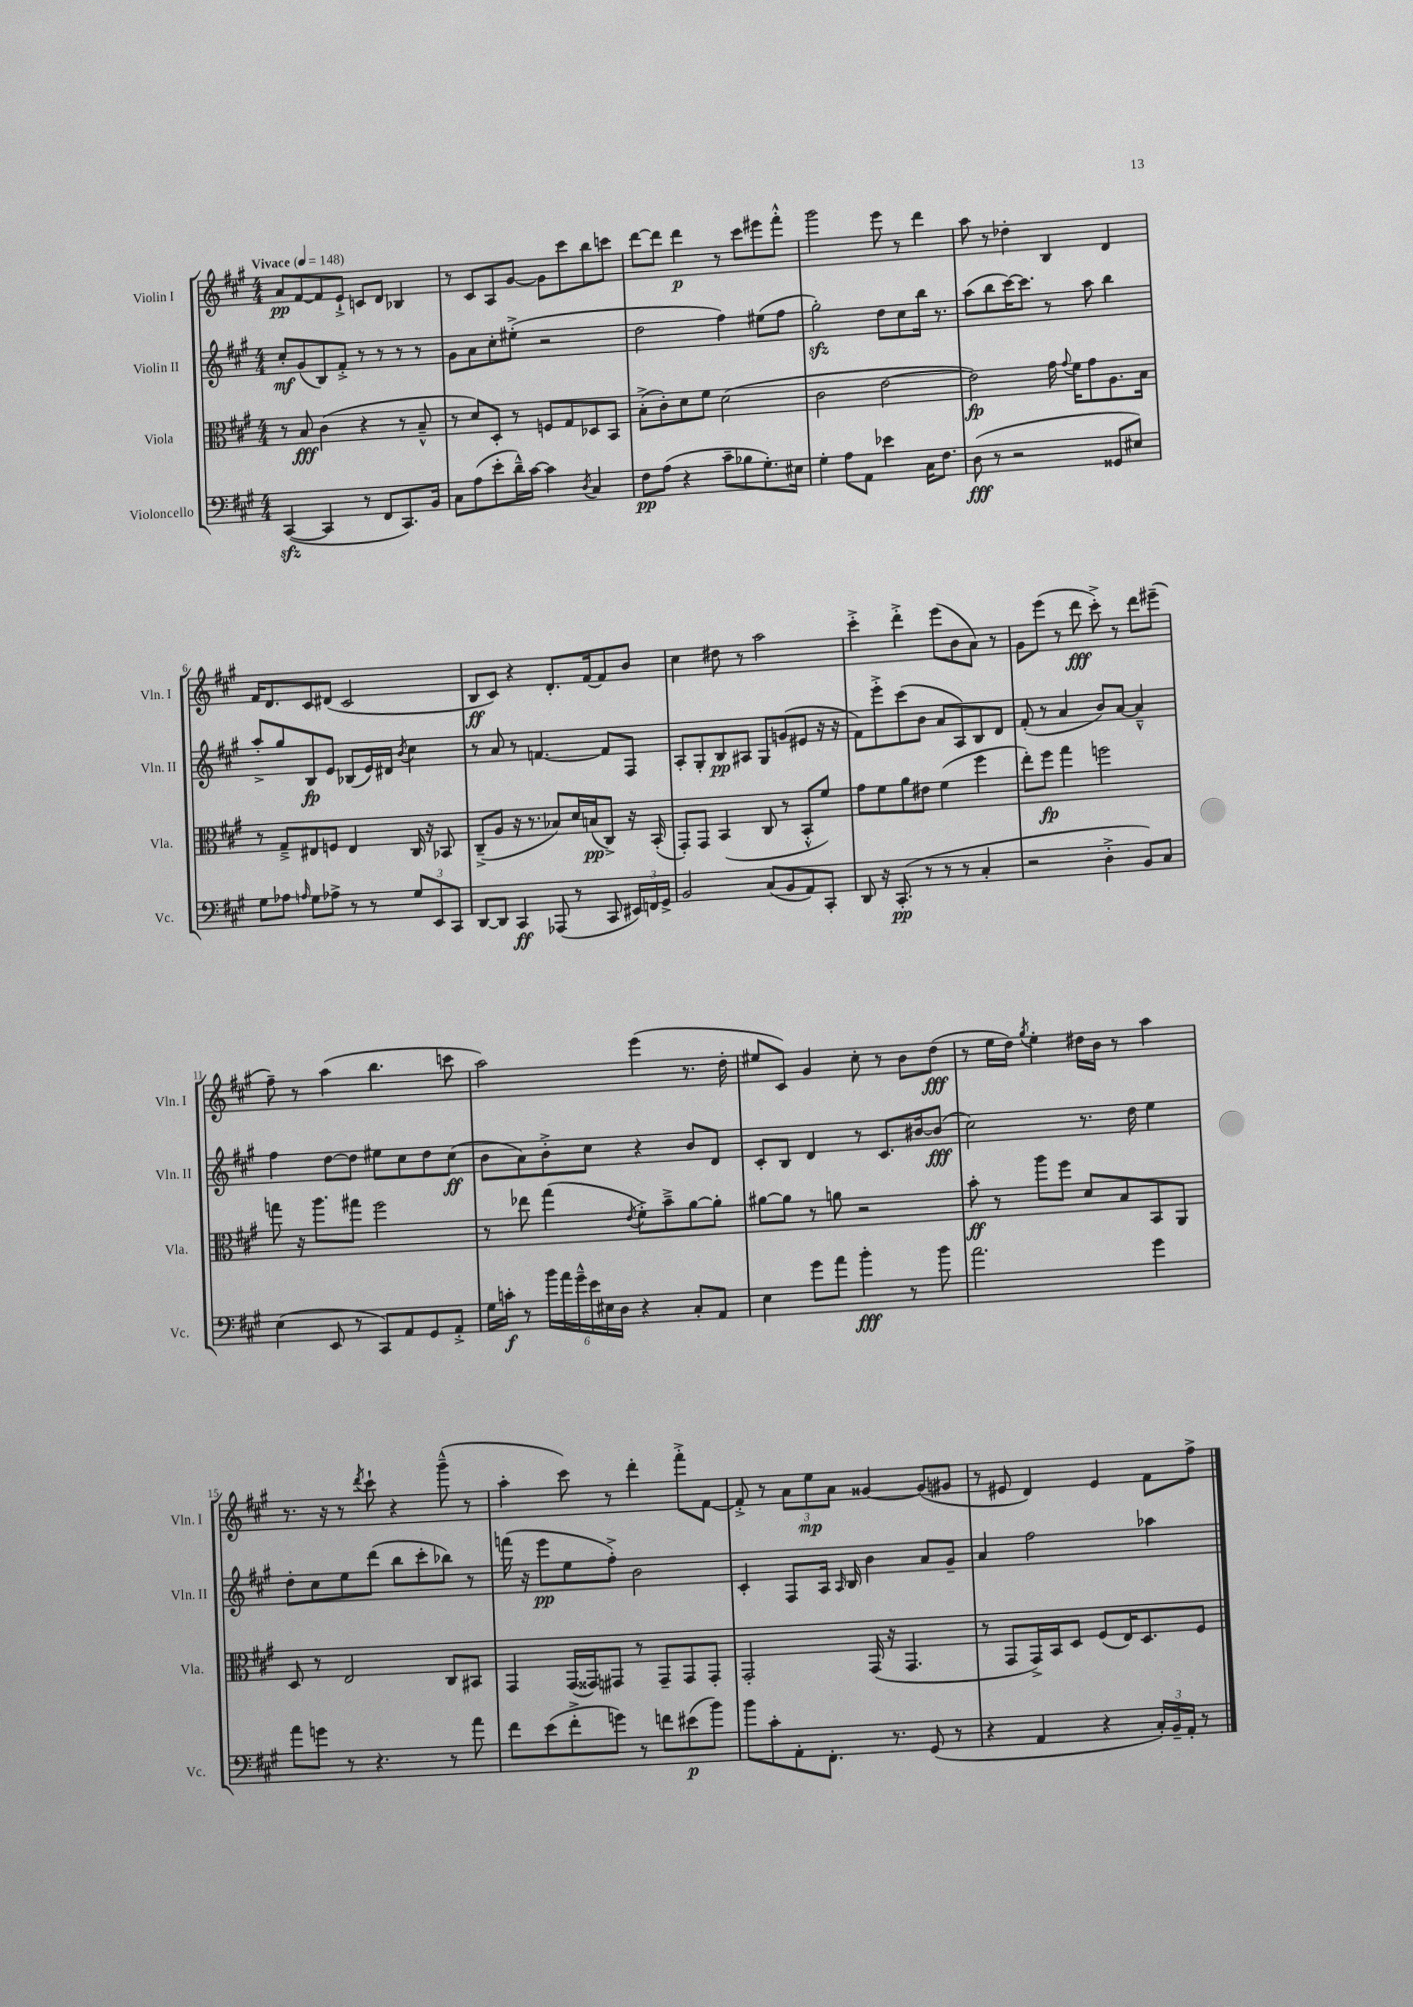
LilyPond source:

<<
\new StaffGroup <<
\new Staff = "s0" \with { instrumentName = "Violin I" shortInstrumentName = "Vln. I" } {
    \clef treble \key a \major \numericTimeSignature \time 4/4 \tempo "Vivace" 4 = 148
    \autoBeamOff a'8[\pp fis'8~ fis'8 e'8]-!-> c'8[ d'8] bes4 |
    r8 cis'8[ a8 gis'8]~ gis'8[ cis'''8 b''8 c'''8] |
    d'''8[~ d'''8] d'''4\p r8 cis'''8[ eis'''8 fis'''8]-.-^ |
    gis'''2 e'''8 r8 d'''4 |
    a''8 r8 des''4-. b4 d'4 |
    fis'16[ d'8. cis'8 dis'8]( cis'2 |
    b8[\ff cis'8]) r4 d'8.[-. fis'16~ fis'8 b'8] |
    cis''4 dis''8 r8 a''2 |
    cis'''4-.-> d'''4-.-> e'''8[( b'8 a'8]) r8 |
    gis'8[ e'''8]( r8 d'''8\fff cis'''8-.->) r8 d'''8[ eis'''8]--( |
    fis''8--) r8 a''4( b''4. c'''8 |
    a''2) e'''4( r8. d''16-. |
    eis''8[ cis'8]) gis'4 cis''8-. r8 b'8[ d''8]\fff( |
    r8 e''16[ d''16]) \acciaccatura { gis''8 } e''4-. dis''16[ b'16] r8 a''4 |
    r8. r16 r8 \acciaccatura { d'''8 } cis'''8-! r4 gis'''8---^( r8 |
    a''4-. cis'''8) r8 d'''4-. fis'''8[-.-> fis'8]~ |
    fis'8-.-> r8 \tuplet 3/2 { a'8[ e''8\mp a'8] } gisis'4~ gisis'8[( gis'8] |
    r8 eis'8 d'4) eis'4 fis'8[ fis''8]-> \bar "|." |
}
\new Staff = "s1" \with { instrumentName = "Violin II" shortInstrumentName = "Vln. II" } {
    \clef treble \key a \major \numericTimeSignature \time 4/4
    \autoBeamOff cis''8[-.\mf gis'8( b8) fis'8]-.-> r8 r8 r8 r8 |
    gis'8[ a'8 cis''8-. eis''8]-.->( r2 |
    d''2 fis''4) eis''8[( fis''8] |
    gis''2-.\sfz) d''8[ cis''8 b''16] r8. |
    a''8[( b''8 cis'''16~) cis'''8.] r8 a''8 b''4 |
    a''8[-.-> gis''8 b8\fp e'8] bes8[( e'16) dis'16] \acciaccatura { b'8 } cis''4 |
    r8 a'8 r8 f'4.~ f'8[ fis8] |
    a8[-. gis8-. b8\pp ais8] gis8[ g'8( eis'8] r16 r16 |
    fis'8[) e'''8-.-> cis'''8( b'8] a'8[ a8) b8 d'8] |
    fis'8-.( r8 a'4 b'8[) a'8]~ a'4---^ |
    fis''4 d''8[~ d''8] eis''8[ cis''8 d''8 cis''8]\ff( |
    b'8[ a'8) b'8-.-> cis''8] r4 b'8[ d'8] |
    cis'8[-. b8] d'4 r8 cis'8.[ bis'16~ bis'8]\fff( |
    cis''2) r8. d''16 e''4 |
    d''8[-. cis''8 e''8 d'''8]( b''8[ cis'''8-. bes''8]) r8 |
    f'''16( r16 e'''8[\pp e''8 fis''8]-.->) b'2 |
    cis'4-. fis8[ a16] \grace { a16 } b16 b'4 a'8[ gis'8]-- |
    a'4 fis''2 aes''4 \bar "|." |
}
\new Staff = "s2" \with { instrumentName = "Viola" shortInstrumentName = "Vla." } {
    \clef alto \key a \major \numericTimeSignature \time 4/4
    \autoBeamOff r8 b8\fff cis'4( r4 r8 b8---^ |
    r8 d'8[) d8]-. r8 f8[ gis8 des8 b,8] |
    b8[-.->( cis'8-.) d'8 fis'8] d'2( |
    cis'2 e'2~ |
    e'2\fp) gis'16 \appoggiatura { gis'8 } fis'16[ gis'8 a8. b16] |
    r8 gis8[---> eis8 f8] eis4 cis16 r16 bes,8 |
    cis8[--->( a8] r16 r8. bes8[) d'16 b16\pp( cis8]->) r16 b,16-.( |
    gis,8[-.) gis,8] b,4( cis8 r8 b,8[-.-^ fis'8]) |
    gis'8[ fis'8 a'8 eis'8] fis'4( fis''4 |
    e''8[-.) fis''8]\fp gis''4 f''2 |
    g''8 r16 a''8.[ gis''8] fis''2 |
    r8 ees''8 gis''4( \acciaccatura { e'8 } fis'8[-.->) b'8---> a'8~ a'8]-. |
    ais'8[~ ais'8] r8 a'8 r2 |
    b'8-.\ff r8 a''8[ fis''8] d'8[ b8 b,8 a,8] |
    d8 r8 e2 cis8[ bis,8] |
    gis,4 gis,16[( gisis,16) gis,8] r8 gis,8[-- gis,8 gis,8]-. |
    gis,2-. gis,16( r16 gis,4. |
    r8 gis,8[ gis,16->) b,16 d8] fis8[( e16) d8. fis8] \bar "|." |
}
\new Staff = "s3" \with { instrumentName = "Violoncello" shortInstrumentName = "Vc." } {
    \clef bass \key a \major \numericTimeSignature \time 4/4
    \autoBeamOff cis,4~\sfz( cis,4 r8 fis,8[ cis,8.) b,16] |
    cis8[ a8( e'8-. d'16---^) cis'16]~ cis'4 \acciaccatura { d8 } cis4 |
    fis8[\pp a8]( r4 cis'8[-- bes8 gis8.-.) eis16] |
    gis4-. a8[ a,8] ees'4 cis16[ fis8.] |
    d8\fff( r8 r2 gisis,8[ eis8]) |
    gis8[ aes8] \grace { a16 } gis8[ aes8]-> r8 r8 \tuplet 3/2 { gis8[ e,8 cis,8] } |
    d,8[~ d,8] cis,4\ff aes,,8( r8 cis,8 \tuplet 3/2 { eis,16[) f,16 gis,16]-> } |
    b,2 cis8[( b,8 a,8) cis,8]-. |
    d,8 r16 cis,8.-.\pp( r8 r8 r8 cis4-. |
    r2 d4-.-> b,8[) cis8] |
    e4( e,8 r8 cis,8[) a,8 gis,8 a,8]-.-> |
    gis16[ c'16]-.\f r8 \tuplet 6/4 { b'16[ a'16 gis'16---^ e'16 eis16 d16] } r4 cis8[-. a,8] |
    e4 gis'8[ a'8] b'4-.\fff r8 b'8 |
    a'2. gis'4 |
    a'8[ g'8] r8 r4. r8 a'8 |
    fis'8[ e'8( fis'8-.-> g'8]) r8 f'8[ eis'8\p( b'8]) |
    b'8[ cis'8-. a,8-. fis,8.]-. r8. gis,8( r8 |
    r4 a,4 r4 \tuplet 3/2 { cis16[-.) b,16-- a,16]-. } r8 \bar "|." |
}
>>
>>
